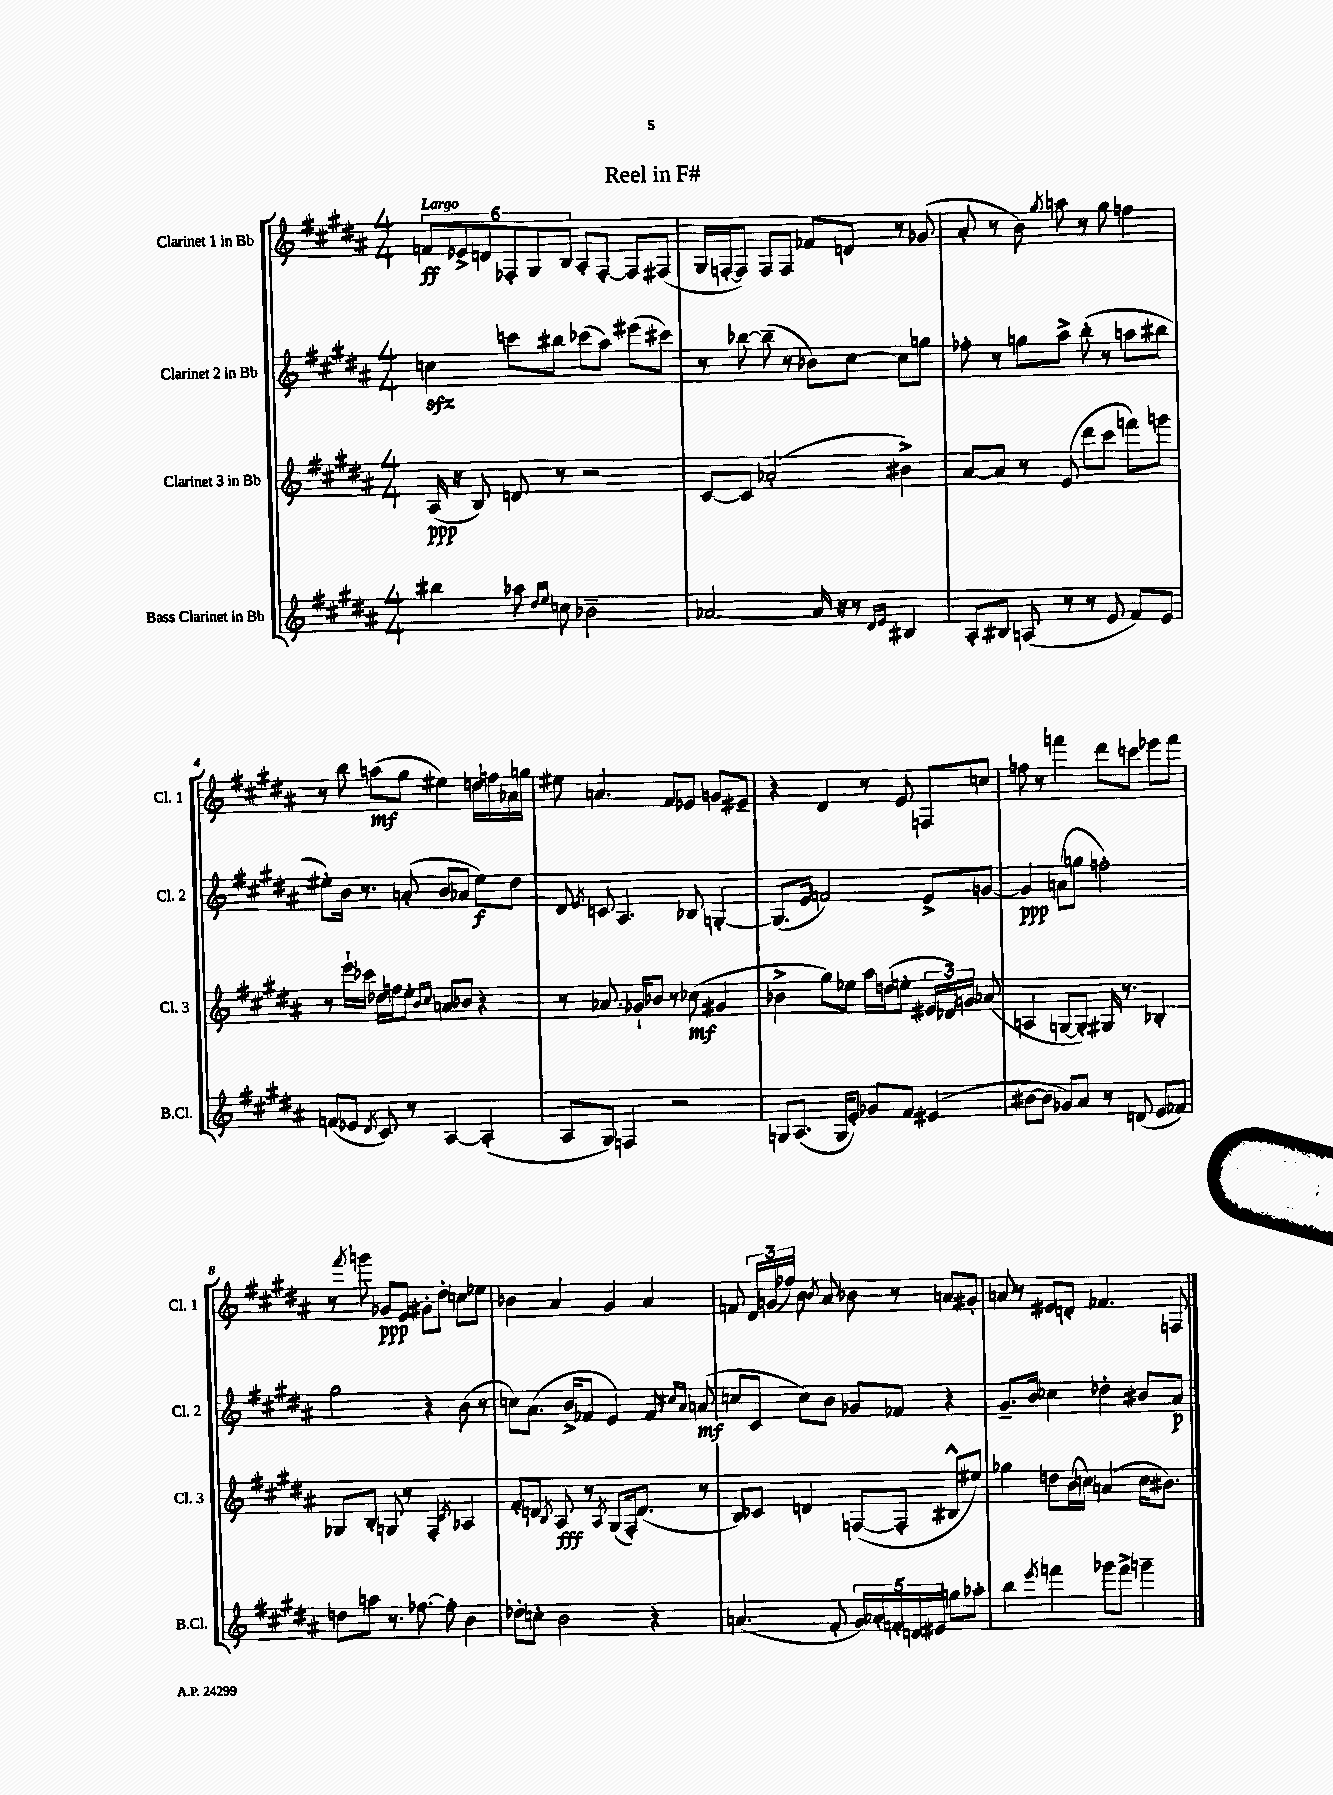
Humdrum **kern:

**kern	**kern	**kern	**kern
*staff4	*staff3	*staff2	*staff1
*clefG2	*clefG2	*clefG2	*clefG2
*k[f#c#g#d#a#]	*k[f#c#g#d#a#]	*k[f#c#g#d#a#]	*k[f#c#g#d#a#]
*M4/4	*M4/4	*M4/4	*M4/4
4bb#\	(16A#/	4cc\	12f/L
.	16r	.	.
.	.	.	12e-^/
.	8B/)	.	.
.	.	.	12d/
8aa-\	8d/	8ccc\L	12F-'/
.	.	.	12G#/
16qqdd#/LL	.	.	.
16qqee/JJ	.	.	.
8cc\	8r	8bb#\J	.
.	.	.	12B/J
2b-~\	2r	(8ccc-\L	8A#'/L
.	.	8aa#\J)	[8F-'/J
.	.	(8eee#\L	8F-/]L
.	.	8ccc#\J)	(8F#/J
=	=	=	=
[2a-/	[8c#/L	8r	16G#/LL
.	.	.	[16F'/J
.	8c#/]J	[8bb-\	8F/]J)
.	(2a-'/	(8bb-~\]	8F/L
.	.	8r	8F/J
16a-/]	.	8b-\L)	8f-/L
16r	.	.	.
8r	.	[8cc#\J	8d/J
16qqd#/LL	.	.	.
16qqe/JJ	.	.	.
4B#/	4b#^\)	8cc#\]L	8r
.	.	8gg\J	(8g-/
=	=	=	=
8A#'/L	[8a#/L	8ff-'\	8a#'/
8B#/J	8a#/]J	8r	8r
(8A/	8r	8gg\L	8b\)
.	.	.	8qgg#/
8r	(8e/	8aa#^\J	8aa\
8r	8ddd#\L	(8bb'\	8r
8e/	8ccc#\J	8r	8gg#\
8f#/L)	8fff\L)	8aa\L	4ff\
8e/J	8ggg\J	8bb#\J	.
=	=	=	=
(8f/L	8r	8ee#'\L)	8r
8e-/J	16eee`\LL	16b\Jk	8bb\
.	16ccc-\JJ	8.r	.
8qd#/	.	.	.
8c#/)	16dd-\LL	.	(8aa\L
.	16ff\J	.	.
8r	8ee'\J	(8a'/	8gg#\J
.	16qqb/LL	.	.
.	16qqcc#/JJ	.	.
[4A#/	8a/L	8b/L	4ee#\)
.	8b-/J	8a-/J	.
(4A#'/]	4r	8ee#\L)	16dd\LL
.	.	.	16ff\
.	.	8dd#\J	16a-\
.	.	.	16gg\JJ
=	=	=	=
8A#/L	8r	8d#/	8ee#\
.	.	8qe/	.
8G#/J)	8.a-/	8c/	4.a/
4F/	.	4.A#/	.
.	16g-`/LK	.	.
.	8b-/J	.	.
2r	8r	.	8f#/L
.	(8cc-\	8B-/	8e-/J
.	4g#/	[4G'/	8g/L
.	.	.	8e#~/J
=	=	=	=
8G/L	4b-^\	(8.G/]L	4r
(8.A#/J	.	.	.
.	.	16e/Jk	.
.	8gg#\L)	2f/)	4d#/
16G/LK	.	.	.
8e'/J)	8ee-\J	.	.
8g-/L	16aa#\LL	.	8r
.	(16dd\J	.	.
8f#/J	8ee'\J	.	8e/
(4e#/	24e#/LL	8e^/L	8F/L
.	24d-/)	.	.
.	24g/JJ	.	.
.	(8a-/	[8g/J	8cc/J
=	=	=	=
[8b#\L	4A/	4g/]	8ff\
8b#\]J	.	.	8r
8g-/L)	[8G/L	(8a\L	4fff\
8a#/J	8G'/]J)	8gg\J	.
8r	16G#/	2ff'\)	8ddd#\L
.	8.r	.	.
(8d/	.	.	8ccc\J
8e/L	4B-'/	.	8eee-\L
8f-/J)	.	.	8fff\J
=	=	=	=
8dd\L	8G-/L	2gg#\	8r
.	.	.	8qfff#/
8aa\J	8B'/J	.	8ggg\
8.r	8G/	.	8g-/L
.	8r	.	8e/J
[8.ff-\	.	.	.
.	4F#'/	4r	8g#'\L
8ff-'\]	.	.	8dd#'\J
.	8qc#/	.	.
4b\	4A-/	(8b\	8cc\L
.	.	8r	8ee-\J
=	=	=	=
8dd-'\L	8f#'/L	8cc\L)	4b-\
8cc'\J	8d/J	(8.a#\J	.
.	8qB/	.	.
2b\	8A#/	.	4a#/
.	.	16b^/LK	.
.	8r	8f-/J	.
.	8qA#/	.	.
.	(8G#/L	4e/)	4g#/
.	16F#'/k)	.	.
.	(8.d/J	.	.
4r	.	8f-/	4a#/
.	.	16qqcc#/LL	.
.	.	16qqa#/JJ	.
.	8r	(8a/	.
=	=	=	=
(4.a/	8B/L)	8cc/L	8f/
.	8c-/J	8c#/J	24d#/LL
.	.	.	(24g/
.	.	.	24ff-/JJ)
.	4d/	8cc\L)	8b\
.	.	.	8qb/
8f#'/	.	8b\J	8a#/
20g#/LL)	([8F/L	8g-/L	8b-\
20a-'/	.	.	.
20f'/	.	.	.
.	8F'/]J	8f-/J	8r
20d/	.	.	.
20e#/JJ	.	.	.
8gg\L	8B#^^/L	4r	8a/L
8aa-'\J	8ee#/J)	.	8g#'/J
=	=	=	=
4bb\	4gg-\	8.g#~/L	8a/
.	.	.	8r
.	.	16b/Jk	.
8qeee/	.	.	.
4fff\	8dd\L	4cc-\	8e#/L
.	(16b\L	.	8d'/J
.	16cc\JJ)	.	.
8ggg-\L	(4a/	4dd-'\	4.f-/
8fff^\J	.	.	.
4ggg~\	16cc\LK	8b#/L	.
.	8.b#\J)	.	.
.	.	8a#/J	8F/
==	==	==	==
*-	*-	*-	*-
